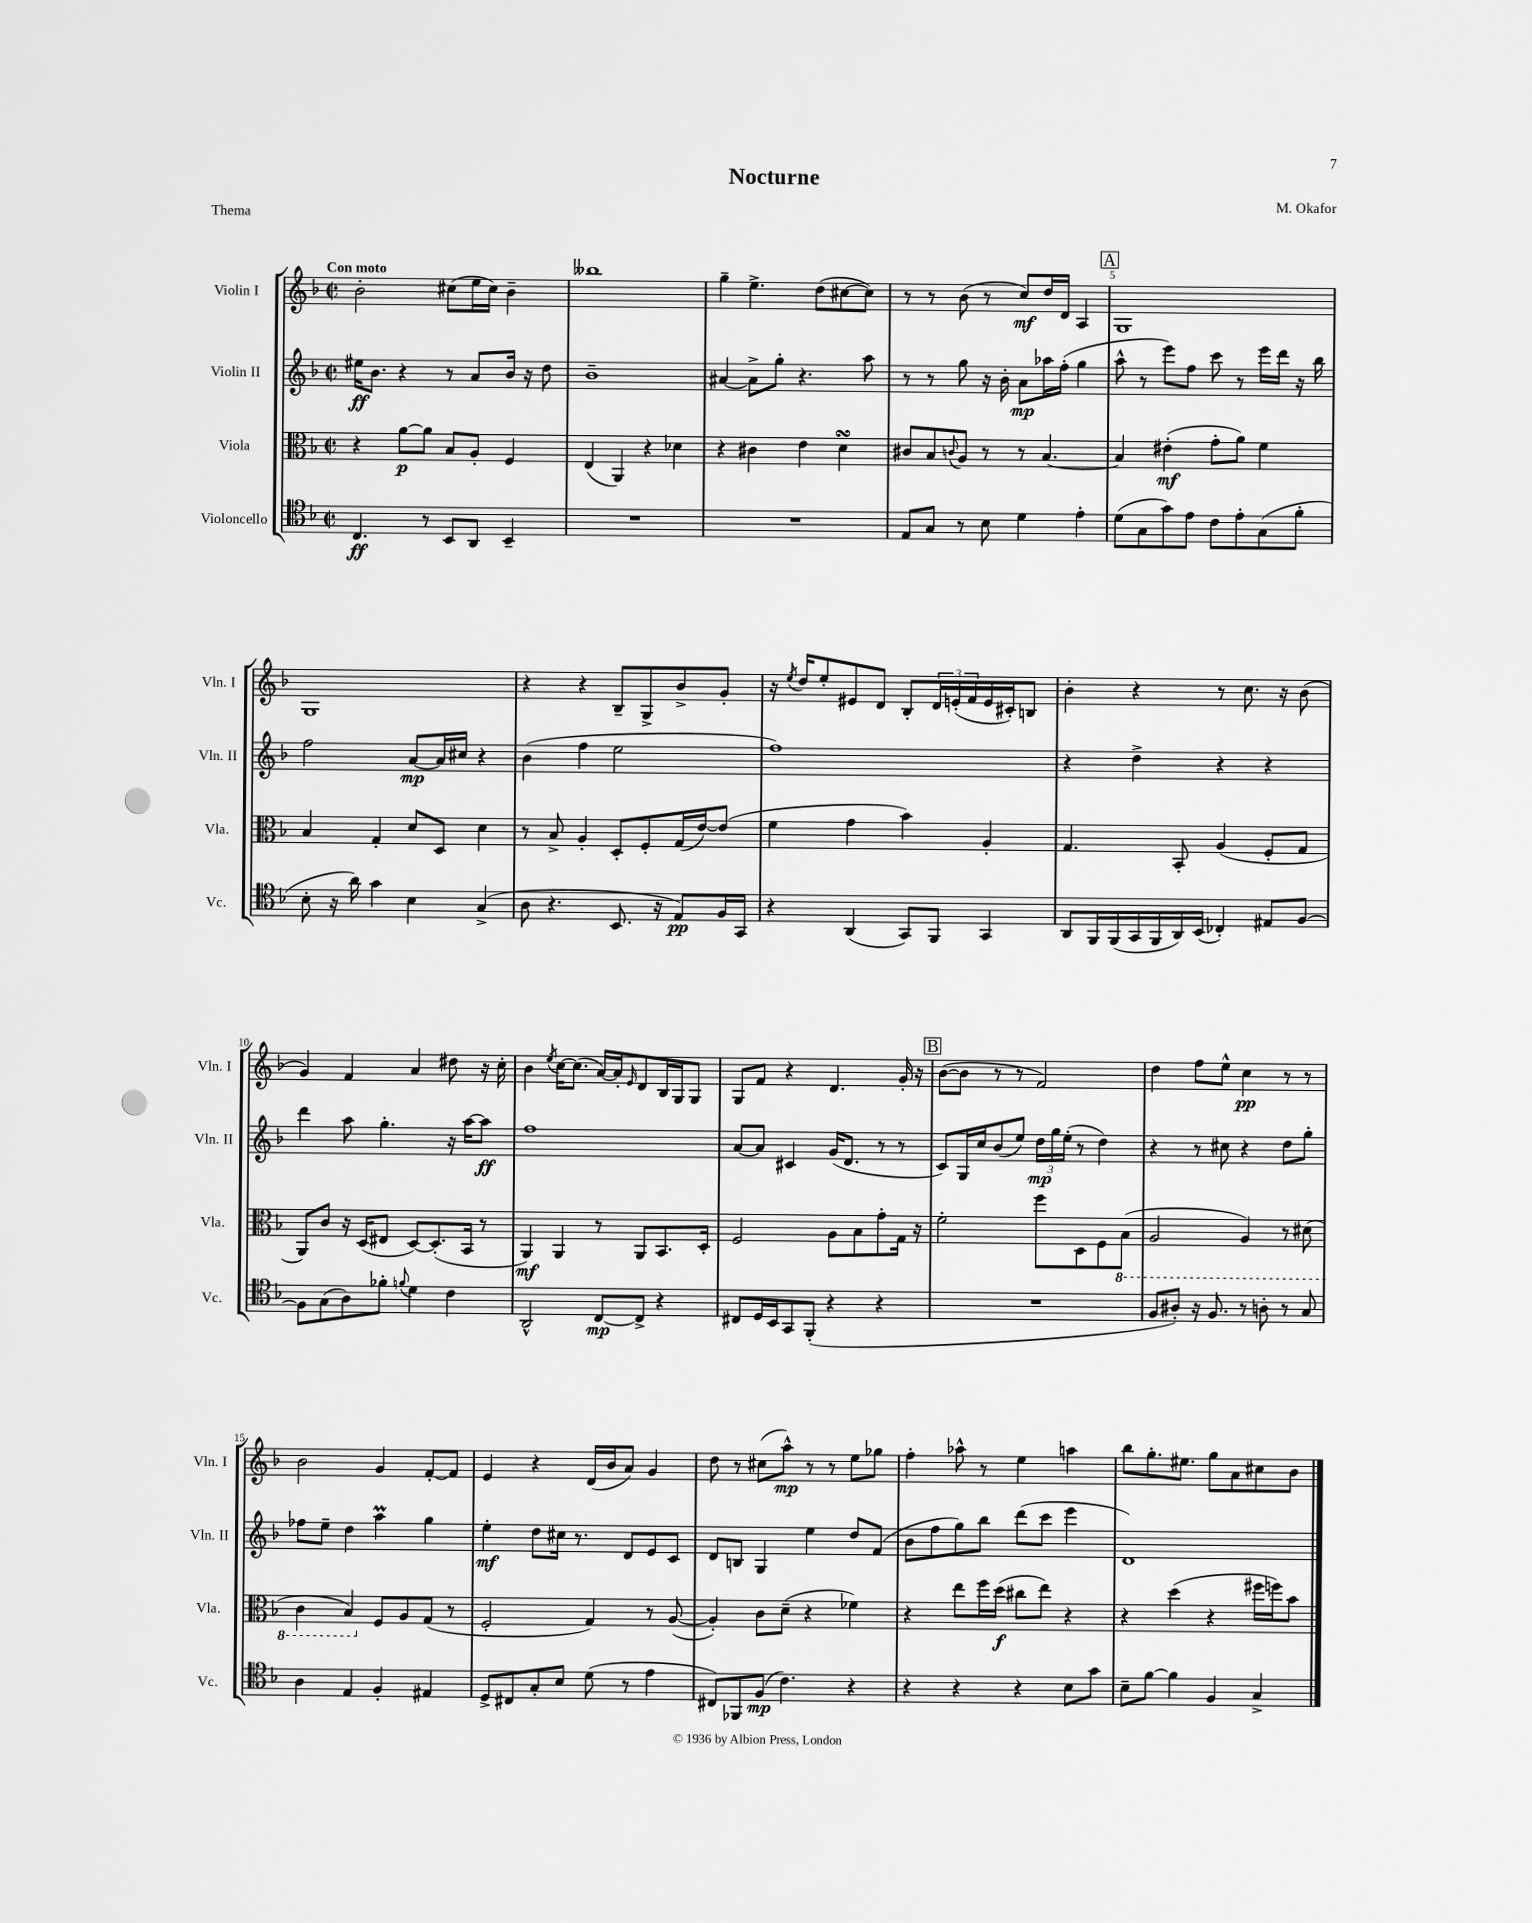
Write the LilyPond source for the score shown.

\header { title = "Nocturne" composer = "M. Okafor" piece = "Thema" }
<<
\new StaffGroup <<
\new Staff = "s0" \with { instrumentName = "Violin I" shortInstrumentName = "Vln. I" } {
    \clef treble \key f \major \defaultTimeSignature \time 2/2 \tempo "Con moto"
    bes'2-. cis''8( e''16 cis''16) bes'4-- |
    beses''1 |
    g''4-- e''4.-> d''8( cis''8~ cis''8) |
    r8 r8 bes'8( r8 c''8\mf) d''16 d'16 a4 |
    \mark \markup { \box "A" } g1 |
    g1 |
    r4 r4 bes8-- g8-> bes'8-> g'8-. |
    r16 \acciaccatura { e''8 } d''16 e''8-. eis'8 d'8 bes8-. \tuplet 3/2 { d'16 e'16-.( f'16 } e'16 cis'16-.) b8 |
    bes'4-. r4 r8 c''8. r16 bes'8( |
    g'4) f'4 a'4 dis''8 r16 c''16-. |
    bes'4 \acciaccatura { e''8 } c''16~ c''8.( a'16~) a'16-. \grace { e'16 } d'8 bes16 g16 g8 |
    g8 f'8 r4 d'4. g'16-. r16 |
    \mark \markup { \box "B" } bes'8~( bes'8 r8 r8 f'2) |
    d''4 f''8 e''8-^ c''4\pp r8 r8 |
    bes'2 g'4 f'8~-. f'8 |
    e'4 r4 d'16( bes'16 a'8) g'4 |
    d''8 r8 cis''8( a''8-^\mp) r8 r8 e''8 ges''8 |
    f''4-. aes''8-^ r8 e''4 a''4 |
    bes''8 g''8.-. eis''8. g''8 a'8 cis''8 bes'8 \bar "|." |
}
\new Staff = "s1" \with { instrumentName = "Violin II" shortInstrumentName = "Vln. II" } {
    \clef treble \key f \major \defaultTimeSignature \time 2/2
    eis''16\ff bes'8. r4 r8 a'8 bes'16 r16 d''8 |
    bes'1-- |
    ais'4~ ais'8-> g''8-. r4. a''8 |
    r8 r8 g''8 r16 bes'16-. a'8\mp aes''16 f''16-.( g''4 |
    \mark \markup { \box "A" } a''8-^ r8 e'''8) f''8 c'''8 r8 e'''16 d'''16 r16 bes''16 |
    f''2 a'8~\mp a'16 cis''16 r4 |
    bes'4( f''4 e''2 |
    f''1) |
    r4 d''4-> r4 r4 |
    d'''4 a''8 g''4.-. r16 a''16~ a''8\ff |
    f''1 |
    a'8~ a'8 cis'4 g'16( d'8. r8 r8 |
    \mark \markup { \box "B" } c'8) g16 c''16 bes'8( e''8) \tuplet 3/2 { d''16\mp g''16 e''16-.( } r8 d''4) |
    r4 r8 cis''8 r4 d''8 g''8-. |
    fes''8 e''8-- d''4 a''4\prall g''4 |
    e''4-.\mf d''8 cis''16 r8. d'8 e'8 c'8 |
    d'8 b8 g4 e''4 d''8 f'8( |
    bes'8 f''8 g''8) bes''8 d'''8( c'''8 e'''4 |
    d'1) \bar "|." |
}
\new Staff = "s2" \with { instrumentName = "Viola" shortInstrumentName = "Vla." } {
    \clef alto \key f \major \defaultTimeSignature \time 2/2
    r4 a'8~\p a'8 bes8 a8-. f4 |
    e4( a,4) r4 des'4 |
    r4 cis'4 e'4 d'4\turn |
    cis'8 bes8 \appoggiatura { c'8 } a8 r8 r8 bes4.~ |
    \mark \markup { \box "A" } bes4 eis'4-.\mf( g'8-. a'8) f'4 |
    bes4 g4-. d'8 d8 d'4 |
    r8 bes8-> a4-. d8-. f8-. g16( e'16~) e'8( |
    f'4 g'4 bes'4) a4-. |
    g4. bes,8-. a4( f8-. g8 |
    a,8) c'8 r16 d16( eis8 d8~) d8.-.( bes,16 r8 |
    a,4\mf) a,4 r8 a,8 bes,8. d16-. |
    f2 a8 bes8 g'8-. g16 r16 |
    \mark \markup { \box "B" } f'2-. f''8 d8 f8 \ottava #-1 bes,8( |
    a,2 a,4) r8 dis8( |
    c4 bes,4) \ottava #0 f8 a8 g8( r8 |
    f2-. g4) r8 a8~( |
    a4-.) c'8 d'8--( r4 fes'4) |
    r4 e''8 f''16 d''16\f( cis''8 e''8) r4 |
    r4 d''4( r4 fis''16 f''16) bes'8 \bar "|." |
}
\new Staff = "s3" \with { instrumentName = "Violoncello" shortInstrumentName = "Vc." } {
    \clef tenor \key f \major \defaultTimeSignature \time 2/2
    c4.\ff r8 bes,8 a,8 bes,4-- |
    R1 |
    R1 |
    e8 g8 r8 bes8 d'4 e'4-. |
    \mark \markup { \box "A" } d'8( g8 g'8) e'8 c'8 e'8-. g8( f'8-. |
    bes8-. r16 a'16) g'4 bes4 g4->( |
    a8 r4. bes,8. r16 e8\pp) f16 g,16 |
    r4 a,4( g,8) f,8 g,4 |
    a,8 f,16 f,16( g,16 f,16 a,16) bes,16( ces4-.) eis8 f8~ |
    f8 g8( a8) fes'8-. \appoggiatura { f'8 } d'4 c'4 |
    a,2-^ c8~\mp c8-> r4 |
    cis8 d16 bes,16 g,8 f,8-.( r4 r4 |
    \mark \markup { \box "B" } R1 |
    f8 ais8-.) r16 f8. r8 a8-. r8 g8 |
    a4 e4 f4-. eis4 |
    d8-> cis8 g8-. bes8 d'8( r8 e'4 |
    cis8) fes,8 f8\mp( c'4.) r4 |
    r4 r4 r4 bes8 g'8 |
    bes8-- f'8~ f'4 f4 g4-> \bar "|." |
}
>>
>>
\layout { \context { \Score \override BarNumber.break-visibility = ##(#f #t #t) barNumberVisibility = #(every-nth-bar-number-visible 5) } }
